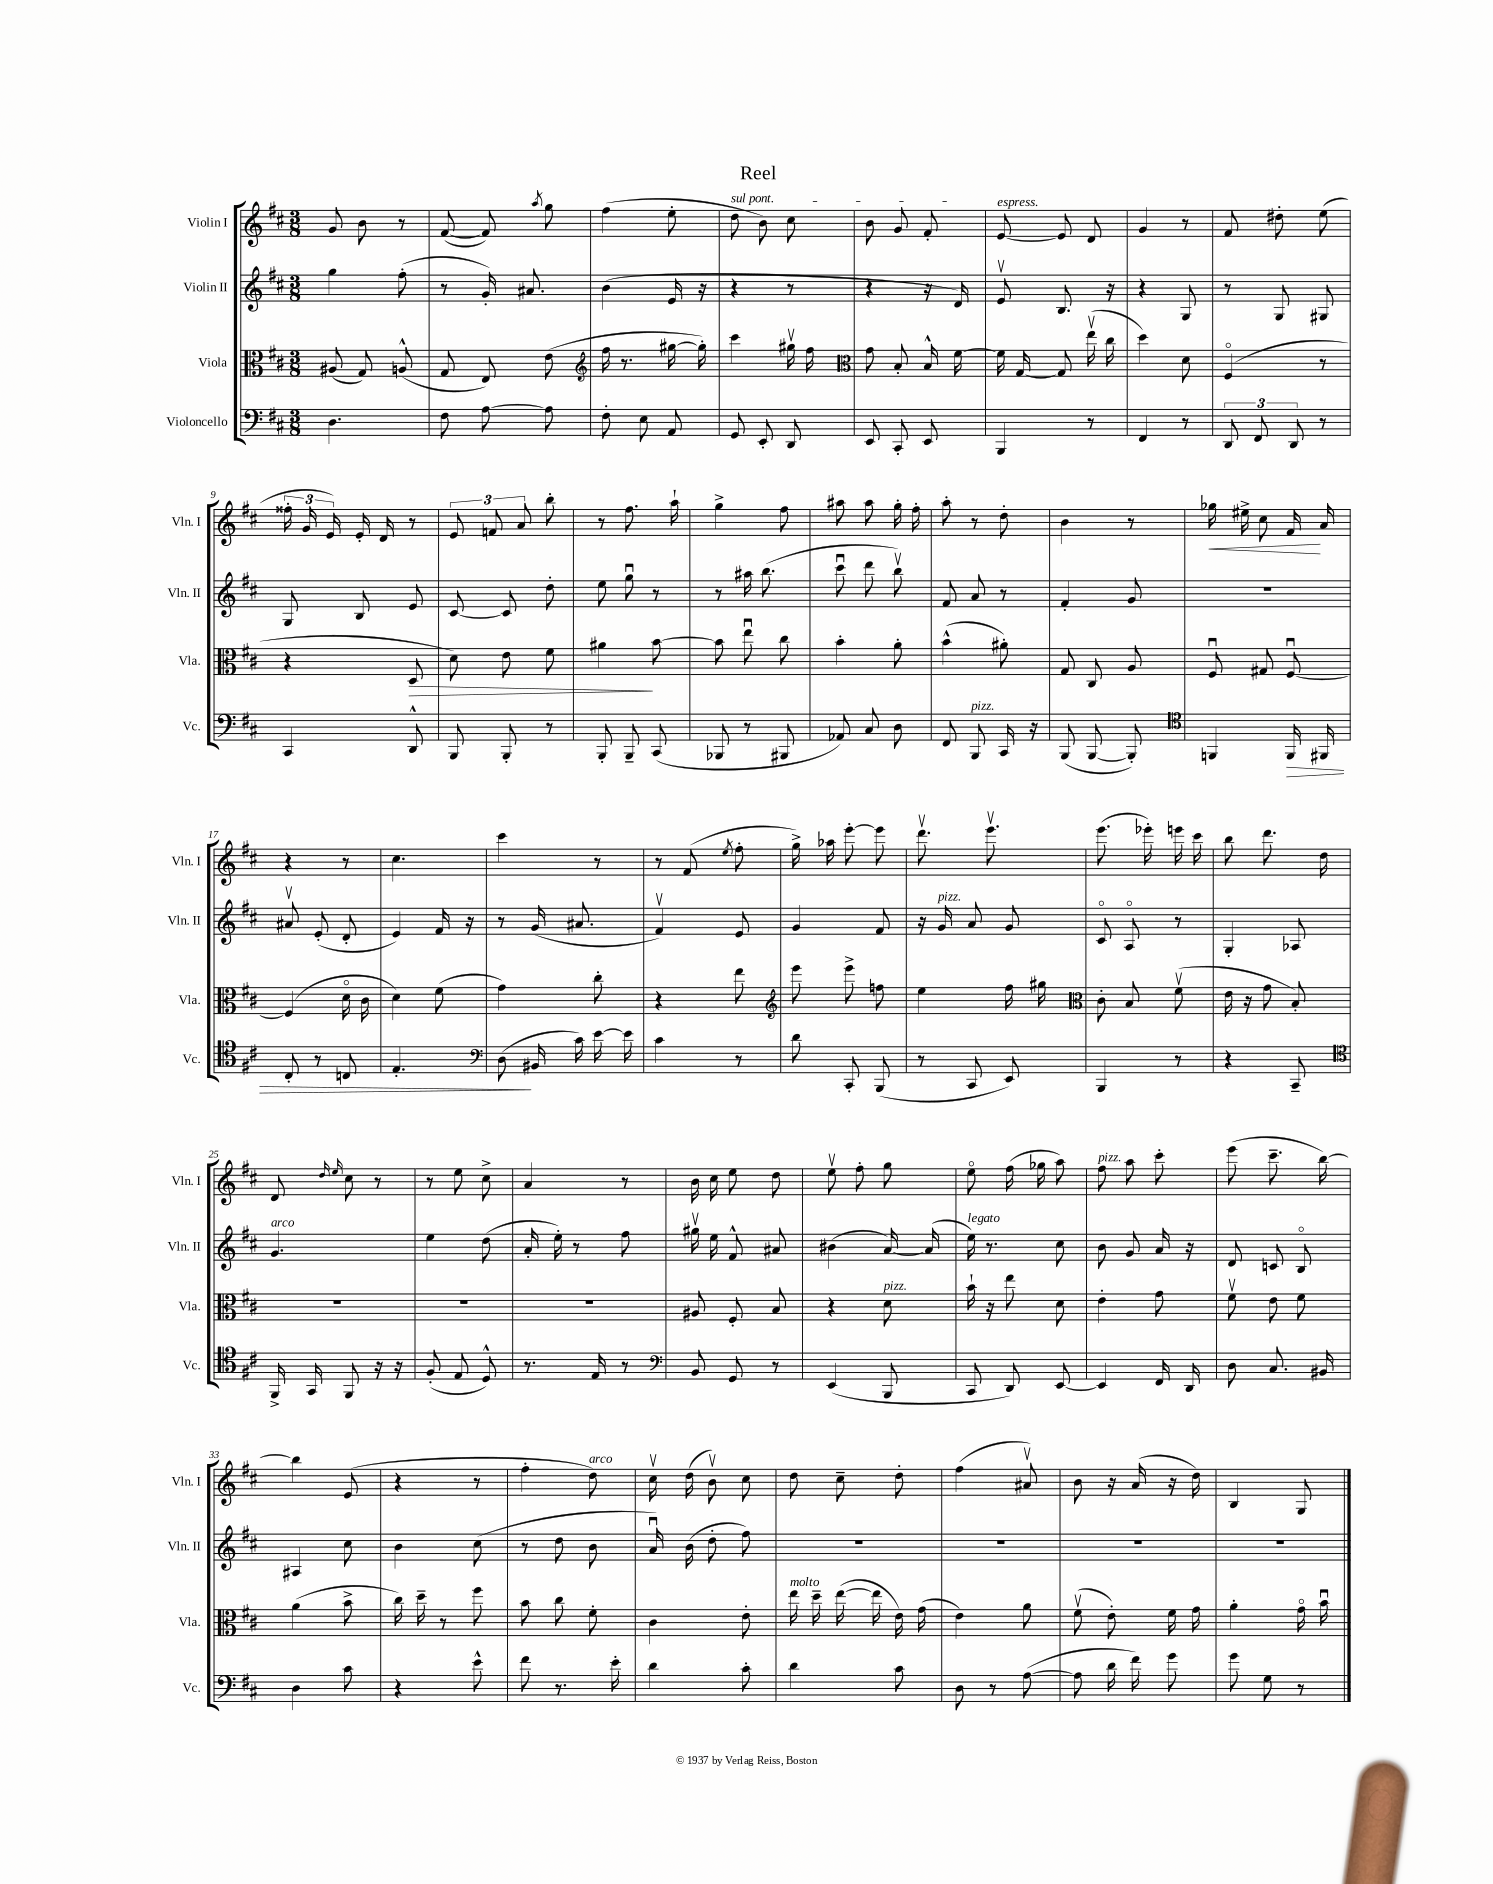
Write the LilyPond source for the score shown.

\header { title = "Reel" }
<<
\new StaffGroup <<
\new Staff = "s0" \with { instrumentName = "Violin I" shortInstrumentName = "Vln. I" } {
    \clef treble \key d \major \numericTimeSignature \time 3/8
    \autoBeamOff g'8 b'8 r8 |
    fis'8~( fis'8) \acciaccatura { a''8 } g''8 |
    fis''4( e''8-. |
    \once \override TextSpanner.bound-details.left.text = \markup { \italic "sul pont." } d''8\startTextSpan b'8) cis''8 |
    b'8 g'8 fis'8-.\stopTextSpan |
    e'8~^\markup { \italic "espress." } e'8 d'8 |
    g'4 r8 |
    fis'8 dis''8-. e''8( |
    \tuplet 3/2 { fisis''16-. g'16 e'16) } e'16-. d'16 r8 |
    \tuplet 3/2 { e'8 f'8 a'8 } b''8-. |
    r8 fis''8. a''16-! |
    g''4-> fis''8 |
    ais''8 ais''8 g''16-. fis''16-. |
    a''8-. r8 d''8-. |
    b'4 r8 |
    ges''16\< eis''16-> cis''8 fis'16\! a'16 |
    r4 r8 |
    cis''4. |
    cis'''4 r8 |
    r8 fis'8( \acciaccatura { e''8 } fis''8-. |
    g''16->) aes''16 e'''8~-. e'''8 |
    d'''8.\upbow e'''8.\upbow |
    e'''8.( ees'''16-.) e'''16 cis'''16 |
    b''8 d'''8. d''16 |
    d'8 \grace { d''16 e''16 } cis''8 r8 |
    r8 e''8 cis''8-> |
    a'4 r8 |
    b'16 cis''16 e''8 d''8 |
    e''8\upbow fis''8-. g''8 |
    e''8\flageolet fis''16( ges''16 a''8) |
    fis''8^\markup { \italic "pizz." } a''8 cis'''8-. |
    e'''8( cis'''8.-- b''16~) |
    b''4 e'8( |
    r4 r8 |
    fis''4-. d''8^\markup { \italic "arco" }) |
    cis''16\upbow d''16( b'8\upbow) cis''8 |
    d''8 cis''8-- d''8-. |
    fis''4( ais'8\upbow) |
    b'8 r16 a'16( r16 d''16) |
    b4 g8 \bar "|." |
}
\new Staff = "s1" \with { instrumentName = "Violin II" shortInstrumentName = "Vln. II" } {
    \clef treble \key d \major \numericTimeSignature \time 3/8
    \autoBeamOff g''4 fis''8-.( |
    r8 g'16-.) ais'8. |
    b'4( e'16 r16 |
    r4 r8 |
    r4 r16 d'16) |
    e'8\upbow b8. r16 |
    r4 g8 |
    r8 g8 gis8 |
    g8 b8 e'8 |
    cis'8~ cis'8 d''8-. |
    e''8 g''8\downbow r8 |
    r8 ais''16 b''8.( |
    cis'''8\downbow d'''8 b''8\upbow) |
    fis'8 a'8 r8 |
    fis'4-. g'8 |
    R4. |
    ais'8\upbow e'8-.( d'8-. |
    e'4) fis'16 r16 |
    r8 g'16( ais'8. |
    fis'4\upbow) e'8 |
    g'4 fis'8 |
    r16 g'16^\markup { \italic "pizz." } a'8 g'8 |
    cis'8\flageolet a8\flageolet r8 |
    g4-. aes8 |
    g'4.^\markup { \italic "arco" } |
    e''4 d''8( |
    a'16-. e''16-.) r8 fis''8 |
    gis''16\upbow e''16 fis'8-^ ais'8 |
    bis'4( a'16~) a'16( |
    e''16^\markup { \italic "legato" }) r8. cis''8 |
    b'8 g'8 a'16 r16 |
    d'8 c'8 b8\flageolet |
    ais4 cis''8 |
    b'4 cis''8( |
    r8 d''8 b'8 |
    a'16\downbow) b'16( d''8-. fis''8) |
    R4. |
    R4. |
    R4. |
    R4. \bar "|." |
}
\new Staff = "s2" \with { instrumentName = "Viola" shortInstrumentName = "Vla." } {
    \clef alto \key d \major \numericTimeSignature \time 3/8
    \autoBeamOff ais8( g8) a8-^( |
    g8 e8) e'8( |
    \clef treble fis''16 r8. gis''16~ gis''16-.) |
    cis'''4 gis''16\upbow fis''16 |
    \clef alto g'8 b8-. b16-^ fis'16~ |
    fis'16 g16~ g8 e''16\upbow( cis''16 |
    d''4) d'8 |
    fis4\flageolet( r8 |
    r4 d8\> |
    d'8) e'8 fis'8 |
    ais'4\! b'8~ |
    b'8 e''8\downbow cis''8 |
    b'4-. a'8-. |
    b'4-^( ais'8-.) |
    g8 cis8 a8 |
    fis8\downbow gis8 fis8~\downbow |
    fis4( d'16\flageolet cis'16 |
    d'4) fis'8( |
    g'4) cis''8-. |
    r4 e''8 |
    \clef treble e'''8 e'''8-> f''8 |
    e''4 fis''16 gis''16 |
    \clef alto cis'8-. b8 fis'8\upbow( |
    e'16 r16 g'8 b8-.) |
    R4. |
    R4. |
    R4. |
    ais8 fis8-. b8 |
    r4 d'8^\markup { \italic "pizz." } |
    b'16-! r16 e''8 d'8 |
    e'4-. g'8 |
    fis'8\upbow e'8 fis'8 |
    a'4( b'8-> |
    cis''16) d''16-- r8 fis''8 |
    b'8 cis''8 fis'8-. |
    cis'4 e'8-. |
    e''16^\markup { \italic "molto" } d''16-- e''16~( e''16 e'16) g'16( |
    e'4) a'8 |
    fis'8\upbow( e'8-.) fis'16 g'16 |
    a'4-. g'16\flageolet b'16\downbow \bar "|." |
}
\new Staff = "s3" \with { instrumentName = "Violoncello" shortInstrumentName = "Vc." } {
    \clef bass \key d \major \numericTimeSignature \time 3/8
    \autoBeamOff d4. |
    fis8 a8~ a8 |
    fis8-. e8 a,8 |
    g,8 e,8-. d,8 |
    e,8 cis,8-. e,8 |
    b,,4 r8 |
    fis,4 r8 |
    \tuplet 3/2 { d,8 fis,8 d,8 } r8 |
    cis,4 d,8-^ |
    b,,8 b,,8-. r8 |
    b,,8-. b,,8-- cis,8( |
    bes,,8 r8 bis,,8 |
    aes,8) cis8 d8 |
    fis,8 b,,8^\markup { \italic "pizz." } cis,16 r16 |
    b,,8( b,,8~ b,,8-.) |
    \clef tenor f,4 f,16\> fis,16 |
    cis8-. r8 c8 |
    e4.-. |
    \clef bass d8\!( bis,16 cis'16) e'16~ e'16 |
    cis'4 r8 |
    d'8 cis,8-. b,,8( |
    r8 cis,8 e,8) |
    b,,4 r8 |
    r4 cis,8-- |
    \clef tenor fis,16-> g,16 fis,8 r16 r16 |
    fis8-.( e8 d8-^) |
    r8. e16 r8 |
    \clef bass b,8 g,8 r8 |
    e,4( b,,8 |
    cis,8 d,8) e,8~ |
    e,4 fis,16 d,16 |
    d8 cis8. bis,16 |
    d4 cis'8 |
    r4 e'8-^ |
    fis'8 r8. e'16-. |
    d'4 cis'8-. |
    d'4 cis'8 |
    d8 r8 a8~( |
    a8 d'16 fis'16) g'8 |
    g'8 g8 r8 \bar "|." |
}
>>
>>
